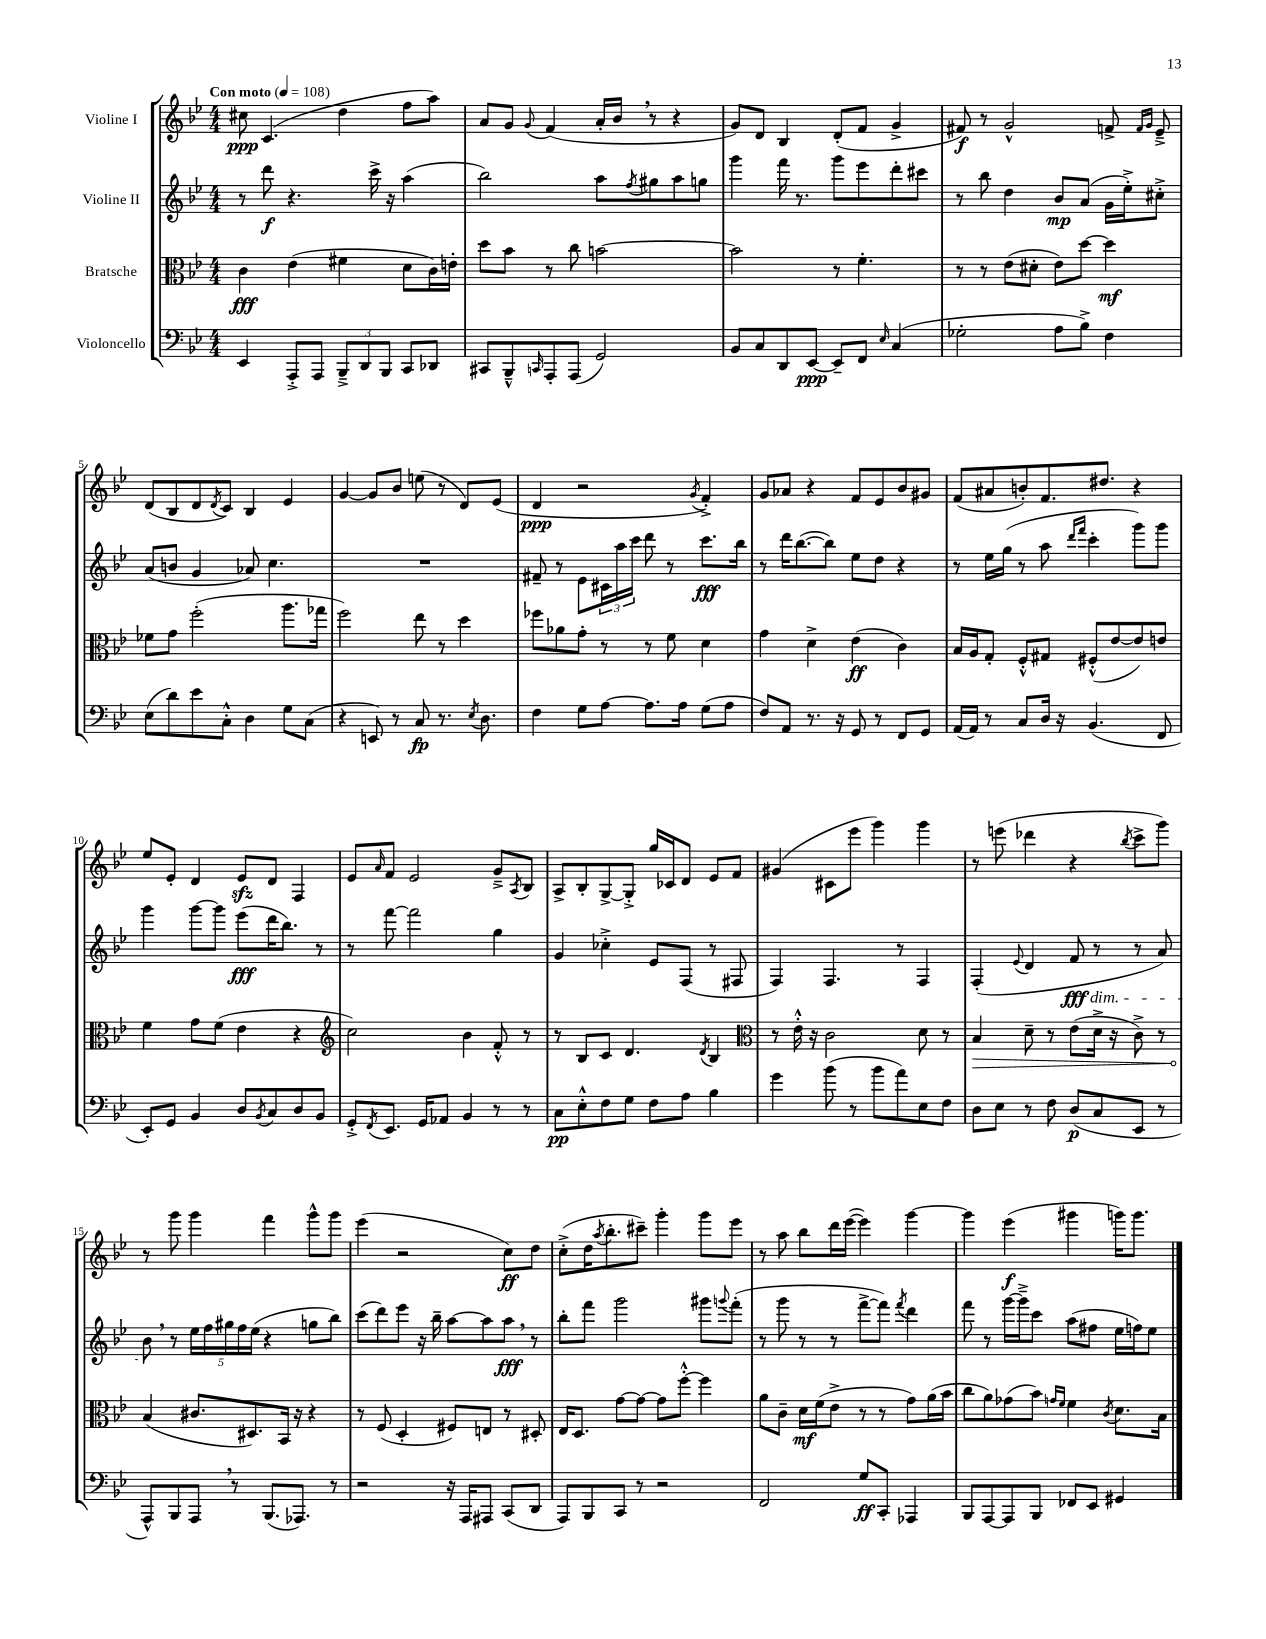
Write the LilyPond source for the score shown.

<<
\new StaffGroup <<
\new Staff = "s0" \with { instrumentName = "Violine I" } {
    \clef treble \key bes \major \numericTimeSignature \time 4/4 \tempo "Con moto" 4 = 108
    cis''8\ppp c'4.( d''4 f''8 a''8) |
    a'8 g'8 \appoggiatura { g'8 } f'4( a'16-. bes'16 \breathe r8 r4 |
    g'8) d'8 bes4 d'8-.( f'8 g'4-> |
    fis'8\f) r8 g'2-^ f'8-> \grace { f'16 g'16 } ees'8---> |
    d'8( bes8 d'8 \acciaccatura { d'8 } c'8) bes4 ees'4 |
    g'4~ g'8 bes'8 e''8( r8 d'8) ees'8( |
    d'4\ppp r2 \acciaccatura { g'8 } f'4-.->) |
    g'8 aes'8 r4 f'8 ees'8 bes'8 gis'8 |
    f'8( ais'8 b'8-.) f'8. dis''8. r4 |
    ees''8 ees'8-. d'4 ees'8\sfz d'8 f4 |
    ees'8 \grace { a'16 } f'8 ees'2 g'8---> \acciaccatura { a8 } bes8 |
    a8-> bes8-. g8~-> g8-.-> g''16 ces'16 d'8 ees'8 f'8 |
    gis'4( cis'8 ees'''8 g'''4) g'''4 |
    r8 e'''8( des'''4 r4 \acciaccatura { bes''8 } c'''8-> g'''8) |
    r8 g'''8 g'''4 f'''4 g'''8-^ g'''8 |
    ees'''4( r2 c''8\ff) d''8 |
    c''8-.->( d''16 \acciaccatura { a''8 } bes''8.-. cis'''8--) g'''4-. g'''8 ees'''8 |
    r8 a''8 bes''8 d'''16 ees'''16~( ees'''4) g'''4~ |
    g'''4 ees'''4\f( gis'''4 g'''16) g'''8. \bar "|." |
}
\new Staff = "s1" \with { instrumentName = "Violine II" } {
    \clef treble \key bes \major \numericTimeSignature \time 4/4
    r8 d'''8\f r4. c'''16-> r16 a''4( |
    bes''2) a''8 \acciaccatura { f''8 } gis''8 a''8 g''8 |
    g'''4 f'''16 r8. g'''8 ees'''8 d'''8-. cis'''8 |
    r8 bes''8 d''4 bes'8\mp a'8( g'16 ees''16-.->) cis''8-.-> |
    a'8( b'8 g'4 aes'8) c''4. |
    R1 |
    fis'8-- r8 ees'8 \tuplet 3/2 { cis'16 a''16 c'''16 } d'''8 r8 c'''8.\fff bes''16 |
    r8 d'''16 bes''8.~( bes''8) ees''8 d''8 r4 |
    r8 ees''16 g''16( r8 a''8 \grace { d'''16 f'''16 } c'''4-. g'''8) g'''8 |
    g'''4 g'''8~ g'''8 ees'''8\fff( d'''16 bes''8.) r8 |
    r8 f'''8~ f'''2 g''4 |
    g'4 ces''4-.-> ees'8 f8( r8 fis8 |
    f4) f4. r8 f4 |
    f4-.( \appoggiatura { ees'8 } d'4 f'8\fff\dim r8 r8 a'8) |
    bes'8\! \breathe r8 \tuplet 5/4 { ees''16 f''16 gis''16 f''16 ees''16( } r4 g''8 bes''8) |
    c'''8( d'''8) ees'''8 r16 bes''16-- a''8~ a''8 a''8\fff \breathe r8 |
    bes''8-. f'''8 g'''2 gis'''8 \appoggiatura { g'''8 } f'''8-.( |
    r8 g'''8 r8 r8 f'''8~-> f'''8) \acciaccatura { f'''8 } d'''4 |
    f'''8 r8 g'''16~ g'''16---> c'''8 a''8( fis''8 ees''16 f''16) ees''8 \bar "|." |
}
\new Staff = "s2" \with { instrumentName = "Bratsche" } {
    \clef alto \key bes \major \numericTimeSignature \time 4/4
    c'4\fff ees'4( fis'4 d'8 c'16) e'16-. |
    d''8 bes'8 r8 c''8 b'2~ |
    b'2 r8 f'4.-. |
    r8 r8 ees'8( dis'8-. ees'8) d''8~ d''4\mf |
    fes'8 g'8 f''2-.( a''8. ges''16 |
    f''2) ees''8 r8 d''4 |
    fes''8 aes'8 g'8-. r8 r8 f'8 d'4 |
    g'4 d'4-> ees'4\ff( c'4) |
    bes16 a16 g8-. f8-.-^ gis8 fis8-.-^( ees'8~ ees'8) e'8 |
    f'4 g'8 f'8( ees'4 r4 |
    \clef treble c''2) bes'4 f'8-.-^ r8 |
    r8 bes8 c'8 d'4. \acciaccatura { d'8 } bes4 |
    \clef alto r8 ees'16-.-^ r16 c'2 d'8 r8 |
    \once \override Hairpin.circled-tip = ##t bes4\> d'8-- r8 ees'8( d'16-> r16 c'8->) r8 |
    bes4\!( cis'8. dis8.) bes,16 r16 r4 |
    r8 f8( d4-. fis8) e8 r8 dis8-. |
    ees16 d8. g'8~ g'8~ g'8 f''8~-.-^ f''4 |
    a'8 c'8-- d'16\mf f'16( ees'8-> r8 r8 g'8) a'16( bes'16 |
    c''8 a'8) ges'8( bes'8) \grace { g'16 f'16 } f'4 \acciaccatura { c'8 } d'8. bes16 \bar "|." |
}
\new Staff = "s3" \with { instrumentName = "Violoncello" } {
    \clef bass \key bes \major \numericTimeSignature \time 4/4
    ees,4 a,,8-.-> a,,8 \tuplet 3/2 { bes,,8---> d,8 bes,,8 } c,8 des,8 |
    cis,8 bes,,8---^ \grace { c,16 } a,,8-. a,,8( g,2) |
    bes,8 c8 d,8 ees,8~\ppp ees,8-- f,8 \grace { ees16 } c4( |
    ges2-. a8 bes8->) f4 |
    ees8( d'8) ees'8 c8-.-^ d4 g8 c8( |
    r4 e,8) r8 c8\fp r8. \acciaccatura { ees8 } d8. |
    f4 g8 a8~ a8. a16 g8( a8 |
    f8) a,8 r8. r16 g,8 r8 f,8 g,8 |
    a,16( a,16) r8 c8 d16 r16 bes,4.( f,8 |
    ees,8-.) g,8 bes,4 d8 \acciaccatura { bes,8 } c8 d8 bes,8 |
    g,8-.-> \acciaccatura { f,8 } ees,8. g,16 aes,8 bes,4 r8 r8 |
    c8\pp ees8-.-^ f8 g8 f8 a8 bes4 |
    g'4 bes'8( r8 bes'8 a'8) ees8 f8 |
    d8 ees8 r8 f8 d8\p( c8 ees,8 r8 |
    a,,8-^) bes,,8 a,,8 \breathe r8 bes,,8.( aes,,8.) r8 |
    r2 r16 a,,16 ais,,8 c,8( d,8 |
    a,,8) bes,,8 c,8 r8 r2 |
    f,2 g8\ff c,8-. aes,,4 |
    bes,,8 a,,8~ a,,8 bes,,8 fes,8 ees,8 gis,4 \bar "|." |
}
>>
>>
